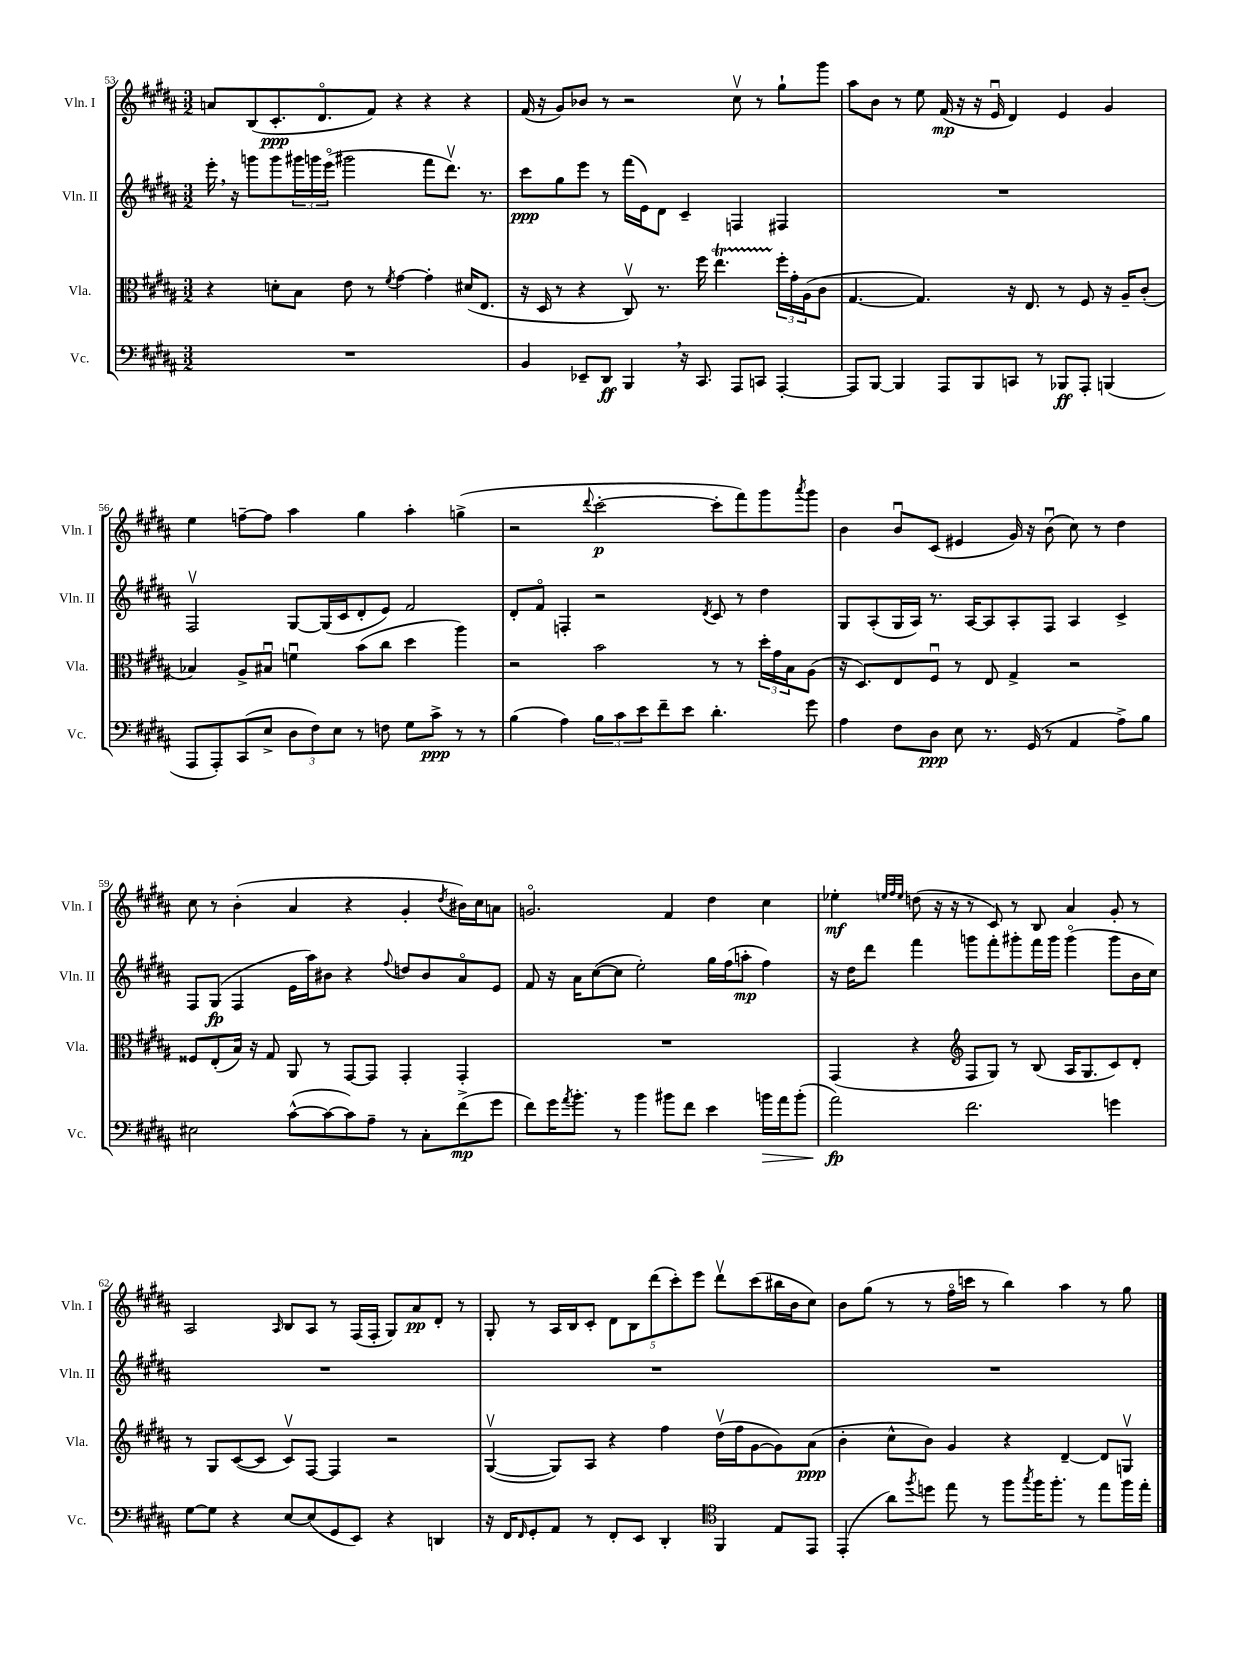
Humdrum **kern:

**kern	**dynam	**kern	**dynam	**kern	**dynam	**kern	**dynam
*part4	*part4	*part3	*part3	*part2	*part2	*part1	*part1
*staff4	*staff4	*staff3	*staff3	*staff2	*staff2	*staff1	*staff1
*I"Vc.	*	*I"Vla.	*	*I"Vln. II	*	*I"Vln. I	*
*I'Vc.	*	*I'Vla.	*	*I'Vln. II	*	*I'Vln. I	*
*clefF4	*	*clefC3	*	*clefG2	*	*clefG2	*
*k[f#c#g#d#a#]	*	*k[f#c#g#d#a#]	*	*k[f#c#g#d#a#]	*	*k[f#c#g#d#a#]	*
*M3/2	*	*M3/2	*	*M3/2	*	*M3/2	*
=53	=53	=53	=53	=53	=53	=53	=53
1.r	.	4r	.	16eee',\	.	8an/L	.
.	.	.	.	16r	.	.	.
.	.	.	.	8gggn\L	.	(8B/	.
.	.	8dn'\L	.	8ggg\	.	8.c#'/	ppp
.	.	8B\J	.	24ggg#X\L	.	.	.
.	.	.	.	24gggn\	.	.	.
.	.	.	.	.	.	8.d#/	.
.	.	.	.	(24eee\JJ	.	.	.
.	.	8e\	.	2ggg#X\	.	.	.
.	.	8r	.	.	.	8f#/J)	.
.	.	8qf#/	.	.	.	.	.
.	.	[4g#\	.	.	.	4r	.
.	.	4g#'\]	.	8fff#\L	.	4r	.
.	.	.	.	8.ddd#v\J)	.	.	.
.	.	(16d#X/KL	.	.	.	4r	.
.	.	8.E/J	.	8.r	.	.	.
=54	=54	=54	=54	=54	=54	=54	=54
4BB/	.	16r	.	8ccc#\L	ppp	(16f#/	.
.	.	16D#/	.	.	.	16r	.
.	.	8r	.	8gg#\	.	8g#/L)	.
8EE-X~/L	.	4r	.	8eee\J	.	8b-X/J	.
8DD#/J	ff	.	.	8r	.	8r	.
4BBB,/	.	8C#v/)	.	(16fff#\LL	.	2r	.
.	.	.	.	16e\J)	.	.	.
.	.	8.r	.	8d#\J	.	.	.
16r	.	.	.	4c#~/	.	.	.
8.CC#/	.	16ff#\	.	.	.	.	.
.	.	4.eeT\	.	.	.	.	.
8AAA#/L	.	.	.	4Fn/	.	8cc#v\	.
8CCn/J	.	.	.	.	.	8r	.
[4AAA#'/	.	24ff#'\LL	.	4F#X/	.	8gg#`\L	.
.	.	24g#'\	.	.	.	.	.
.	.	(24A#\J	.	.	.	.	.
.	.	8c#\J	.	.	.	8ggg#\J	.
=55	=55	=55	=55	=55	=55	=55	=55
8AAA#/L]	.	[4.G#/	.	1.r	.	8aa#\L	.
[8BBB/J	.	.	.	.	.	8b\J	.
4BBB/]	.	.	.	.	.	8r	.
.	.	4.G#/])	.	.	.	8ee\	.
8AAA#/L	.	.	.	.	.	(16f#/	mp
.	.	.	.	.	.	16r	.
8BBB/	.	.	.	.	.	16r	.
.	.	.	.	.	.	16eu/	.
8CCn/J	.	16r	.	.	.	4d#/)	.
.	.	8.E/	.	.	.	.	.
8r	.	.	.	.	.	.	.
8BBB-X/L	ff	8r	.	.	.	4e/	.
8AAA#'/J	.	8F#/	.	.	.	.	.
(4BBBn/	.	16r	.	.	.	4g#/	.
.	.	16A#~/KL	.	.	.	.	.
.	.	(8c#'/J	.	.	.	.	.
!!LO:LB:g=z
=56	=56	=56	=56	=56	=56	=56	=56
8AAA#/L	.	4B-X/)	.	2F#v/	.	4ee\	.
8AAA#'/)	.	.	.	.	.	.	.
(8CC#/	.	8A#^/L	.	.	.	[8ffn~\L	.
8E^/J	.	8B#Xu/J	.	.	.	8ff\J]	.
12D#\L	.	4fnu\	.	[8G#/L	.	4aa#\	.
12F#\)	.	.	.	.	.	.	.
.	.	.	.	(16G#/L]	.	.	.
12E\J	.	.	.	.	.	.	.
.	.	.	.	16c#/J	.	.	.
8r	.	(8b\L	.	8d#'/	.	4gg#\	.
8Fn\	.	8cc#\J	.	8e/J)	.	.	.
8G#\L	.	4dd#\	.	2f#/	.	4aa#'\	.
8c#^\J	ppp	.	.	.	.	.	.
8r	.	4aa#\)	.	.	.	(4ggn^\	.
8r	.	.	.	.	.	.	.
=57	=57	=57	=57	=57	=57	=57	=57
(4B\	.	2r	.	8d#'/L	.	2r	.
.	.	.	.	8f#/J	.	.	.
4A#\)	.	.	.	4Fn'/	.	.	.
.	.	.	.	.	.	8qqddd#/	.
12B\L	.	2b\	.	2r	.	[2ccc#'\	p
12c#\	.	.	.	.	.	.	.
12e\	.	.	.	.	.	.	.
8f#~\	.	.	.	.	.	.	.
8e\J	.	.	.	.	.	.	.
.	.	.	.	8qd#/	.	.	.
4.d#'\	.	8r	.	8c#/	.	8ccc#'\L]	.
.	.	8r	.	8r	.	8fff#\)	.
.	.	24dd#'\LL	.	4dd#\	.	8ggg#\	.
.	.	24g#\	.	.	.	.	.
.	.	24B\J	.	.	.	.	.
.	.	.	.	.	.	8qaaa#/	.
8g#\	.	(8A#\J	.	.	.	8ggg#\J	.
=58	=58	=58	=58	=58	=58	=58	=58
4A#\	.	16r	.	8G#/L	.	4b\	.
.	.	8.D#/L)	.	.	.	.	.
.	.	.	.	(8A#'/	.	.	.
8F#\L	.	8E/	.	16G#/L	.	8bu/L	.
.	.	.	.	16A#/JJ)	.	.	.
8D#\J	ppp	8F#u/J	.	8.r	.	(8c#/J	.
8E\	.	8r	.	.	.	4e#X/	.
.	.	.	.	[16A#/KL	.	.	.
8.r	.	8E/	.	8A#/]	.	.	.
.	.	4G#^/	.	8A#'/	.	16g#/)	.
(16GG#/	.	.	.	.	.	16r	.
8r	.	.	.	8F#/J	.	(8bu\	.
4AA#/	.	2r	.	4A#/	.	8cc#\)	.
.	.	.	.	.	.	8r	.
8A#^\L)	.	.	.	4c#^/	.	4dd#\	.
8B\J	.	.	.	.	.	.	.
!!LO:LB:g=z
=59	=59	=59	=59	=59	=59	=59	=59
2E#X\	.	8F##X/L	.	8F#/L	.	8cc#\	.
.	.	(8E'/	.	(8G#/J	fp	8r	.
.	.	16B/Jk)	.	4F#/	.	(4b'\	.
.	.	16r	.	.	.	.	.
.	.	8G#/	.	.	.	.	.
([8c#^^\L	.	8AA#/	.	16e\LL	.	4a#/	.
.	.	.	.	16aa#\J)	.	.	.
8c#\_	.	8r	.	8b#X\J	.	.	.
8c#\])	.	[8GG#/L	.	4r	.	4r	.
8A#~\J	.	8GG#/J]	.	.	.	.	.
.	.	.	.	8qqff#/	.	.	.
8r	.	4GG#'/	.	8ddn/L	.	4g#'/	.
8C#'\L	.	.	.	8b#/	.	.	.
.	.	.	.	.	.	8qdd#/	.
(8f#^\	mp	4GG#'/	.	8a#/	.	16b#X\LL)	.
.	.	.	.	.	.	16cc#\J	.
8g#\J	.	.	.	8e/J	.	8an\J	.
=60	=60	=60	=60	=60	=60	=60	=60
8f#\L)	.	1.r	.	8f#/	.	2.gn/	.
16g#\K	.	.	.	16r	.	.	.
8qa#/	.	.	.	.	.	.	.
8.b'\J	.	.	.	16a#\KL	.	.	.
.	.	.	.	([8cc#\	.	.	.
8r	.	.	.	8cc#\J]	.	.	.
4b\	.	.	.	2ee'\)	.	.	.
8b#X\L	.	.	.	.	.	4f#/	.
8f#\J	.	.	.	.	.	.	.
4e\	.	.	.	16gg#\LL	.	4dd#\	.
.	.	.	.	(16ff#\J	.	.	.
.	.	.	.	8aan'\J	mp	.	.
!	!LO:HP:b	!	!	!	!	!	!
16bn\LL	>	.	.	4ff#\)	.	4cc#\	.
16a#\J	.	.	.	.	.	.	.
(8b'\J	.	.	.	.	.	.	.
=61	=61	=61	=61	=61	=61	=61	=61
2a#\)	fp	(4GG#/	.	16r	.	4ee-X'\	mf
.	.	.	.	16dd#\KL	.	.	.
.	.	.	.	8ddd#\J	.	.	.
.	.	.	.	.	.	32qqeen/LLL	.
.	.	.	.	.	.	32qqff#/	.
.	.	.	.	.	.	32qqee/JJJ	.
.	.	4r	.	4fff#\	.	(8ddn\	.
.	.	.	.	.	.	16r	.
.	.	.	.	.	.	16r	.
*	*	*clefG2	*	*	*	*	*
2.f#\	]	8F#/L	.	8gggn\L	.	8r	.
.	.	8G#/J)	.	8fff#'\	.	8c#/)	.
.	.	8r	.	8ggg#X'\	.	8r	.
.	.	(8B/	.	16fff#\L	.	8B/	.
.	.	.	.	16ggg#\JJ	.	.	.
.	.	16A#/KL	.	(4ggg#\	.	4a#/	.
.	.	8.G#/	.	.	.	.	.
4gn\	.	8c#/)	.	8ggg#\L	.	8g#'/	.
.	.	8d#'/J	.	16b\L	.	8r	.
.	.	.	.	16cc#\JJ)	.	.	.
!!LO:LB:g=z
=62	=62	=62	=62	=62	=62	=62	=62
[8G#\L	.	8r	.	1.r	.	2A#/	.
8G#\J]	.	8G#/L	.	.	.	.	.
4r	.	([8c#/	.	.	.	.	.
.	.	8c#/J]	.	.	.	.	.
.	.	.	.	.	.	16qqA#/	.
[8E/L	.	8c#v/L)	.	.	.	8B/L	.
(8E/]	.	[8F#/J	.	.	.	8A#/J	.
8GG#/	.	4F#/]	.	.	.	8r	.
8EE/J)	.	.	.	.	.	(16F#/LL	.
.	.	.	.	.	.	16F#'/JJ	.
4r	.	2r	.	.	.	8G#/L)	.
.	.	.	.	.	.	8a#/	pp
4DDn/	.	.	.	.	.	8d#'/J	.
.	.	.	.	.	.	8r	.
=63	=63	=63	=63	=63	=63	=63	=63
16r	.	([4G#v/	.	1.r	.	8G#'/	.
16FF#/KL	.	.	.	.	.	.	.
16qqFF#/	.	.	.	.	.	.	.
8GG#'/	.	.	.	.	.	8r	.
8AA#/J	.	8G#/L])	.	.	.	16A#/LL	.
.	.	.	.	.	.	16B/J	.
8r	.	8A#/J	.	.	.	8c#'/J	.
8FF#'/L	.	4r	.	.	.	10d#\L	.
.	.	.	.	.	.	10B\	.
8EE/J	.	.	.	.	.	.	.
.	.	.	.	.	.	(10ddd#\	.
4DD#'/	.	4ff#\	.	.	.	.	.
.	.	.	.	.	.	10ccc#'\)	.
.	.	.	.	.	.	10eee\J	.
*clefC4	*	*	*	*	*	*	*
4FF#/	.	(16dd#v\LL	.	.	.	8ddd#v\L	.
.	.	16ff#\J	.	.	.	.	.
.	.	[8g#\	.	.	.	(8ccc#\	.
8E/L	.	8g#\])	.	.	.	16bb#X\L	.
.	.	.	.	.	.	16b\J	.
8EE/J	.	(8a#\J	ppp	.	.	8cc#\J)	.
=64	=64	=64	=64	=64	=64	=64	=64
(4EE'/	.	4b'\	.	1.r	.	8b\L	.
.	.	.	.	.	.	(8gg#\J	.
8a#\L)	.	8cc#^^\L	.	.	.	8r	.
8qff#/	.	.	.	.	.	.	.
8ddn\J	.	8b\J)	.	.	.	8r	.
8ee\	.	4g#/	.	.	.	16ff#\LL	.
.	.	.	.	.	.	16cccn\JJ	.
8r	.	.	.	.	.	8r	.
8ff#\L	.	4r	.	.	.	4bb\)	.
8qgg#/	.	.	.	.	.	.	.
16ff#\K	.	.	.	.	.	.	.
8.ff#'\J	.	.	.	.	.	.	.
.	.	[4d#~/	.	.	.	4aa#\	.
8r	.	.	.	.	.	.	.
8ee\L	.	8d#/L]	.	.	.	8r	.
16ff#\L	.	8Gnv/J	.	.	.	8gg#\	.
16ee'\JJ	.	.	.	.	.	.	.
==	==	==	==	==	==	==	==
*-	*-	*-	*-	*-	*-	*-	*-
